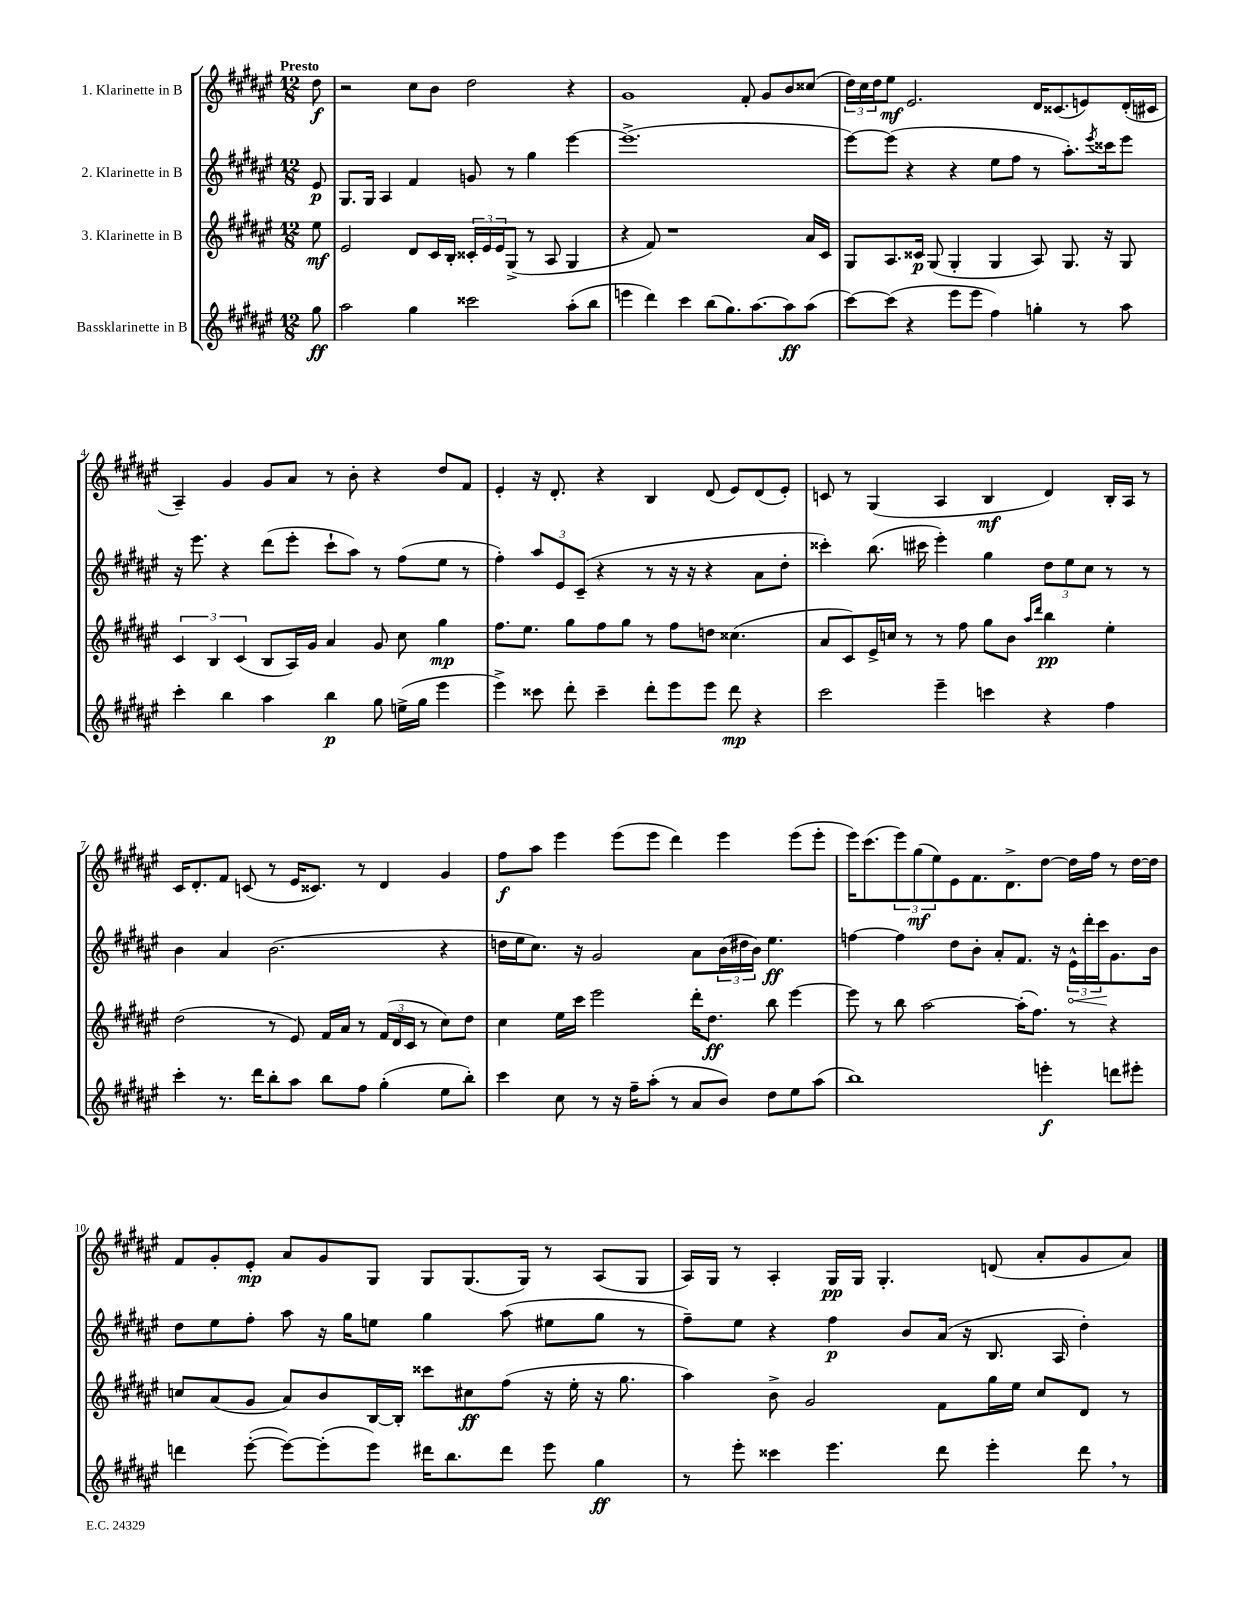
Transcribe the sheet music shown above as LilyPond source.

<<
\new StaffGroup <<
\new Staff = "s0" \with { instrumentName = "1. Klarinette in B" } {
    \clef treble \key fis \major \numericTimeSignature \time 12/8 \partial 8 \tempo "Presto"
    dis''8\f |
    r2 cis''8 b'8 dis''2 r4 |
    gis'1 fis'8-. gis'8 b'8 cisis''8( |
    \tuplet 3/2 { dis''16) cis''16 dis''16 } eis''8\mf eis'2. dis'16 cisis'8.( e'8) dis'16-.( cis'16 |
    ais4--) gis'4 gis'8 ais'8 r8 b'8-. r4 dis''8 fis'8 |
    eis'4-. r16 dis'8.-. r4 b4 dis'8( eis'8) dis'8( eis'8-.) |
    c'8 r8 gis4( ais4 b4\mf dis'4) b16-. ais16 r8 |
    cis'16 dis'8.-. fis'8 c'8( r8 eis'16 cisis'8.) r8 dis'4 gis'4 |
    fis''8\f ais''8 eis'''4 eis'''8( eis'''8 dis'''4) eis'''4 eis'''8( eis'''8-. |
    eis'''16) cis'''8.( \tuplet 3/2 { eis'''8) gis''8\mf( eis''8) } eis'8 fis'8. dis'8.-> dis''8~ dis''16 fis''16 r8 dis''16~ dis''16 |
    fis'8 gis'8-. eis'8-.\mp ais'8 gis'8 gis8 gis8 gis8.( gis16) r8 ais8( gis8 |
    ais16) gis16 r8 ais4-. gis16\pp gis16 gis4.-. d'8( ais'8-. gis'8 ais'8) \bar "|." |
}
\new Staff = "s1" \with { instrumentName = "2. Klarinette in B" } {
    \clef treble \key fis \major \numericTimeSignature \time 12/8 \partial 8
    eis'8\p |
    gis8. gis16 ais4 fis'4 g'8 r8 gis''4 eis'''4~ |
    eis'''1.->( |
    eis'''8~) eis'''8( r4 r4 eis''8 fis''8 r8 ais''8.-.) \acciaccatura { eis'''8 } cisis'''16 eis'''8 |
    r16 eis'''8. r4 dis'''8( eis'''8-. cis'''8-! ais''8) r8 fis''8( eis''8 r8 |
    fis''4-.) \tuplet 3/2 { ais''8 eis'8 cis'8--( } r4 r8 r16 r16 r4 ais'8 dis''8-. |
    cisis'''4-.) b''8.( cis'''16 eis'''4-.) gis''4 \tuplet 3/2 { dis''8 eis''8 cis''8 } r8 r8 |
    b'4 ais'4 b'2.( r4 |
    d''16 eis''16 cis''8.) r16 gis'2 ais'8 \tuplet 3/2 { b'16( dis''16 b'16) } eis''4.\ff |
    f''4~ f''4 dis''8 b'8-. ais'8-. fis'8. r16 \tuplet 3/2 { \once \override Hairpin.circled-tip = ##t eis'16-^\< dis'''16-. cis'''16\! } gis'8. b'16 |
    dis''8 eis''8 fis''8-. ais''8 r16 gis''16 e''8 gis''4 ais''8( eis''8 gis''8 r8 |
    fis''8--) eis''8 r4 fis''4\p b'8 ais'16( r16 b8. ais16 dis''4-.) \bar "|." |
}
\new Staff = "s2" \with { instrumentName = "3. Klarinette in B" } {
    \clef treble \key fis \major \numericTimeSignature \time 12/8 \partial 8
    eis''8\mf |
    eis'2 dis'8 cis'16 b16-. \tuplet 3/2 { cisis'16-. eis'16 eis'16 } gis8->( r8 ais8 gis4 |
    r4 fis'8) r1 ais'16 cis'16 |
    gis8 ais8. cisis'16\p gis8( gis4-. gis4 ais8) gis8. r16 gis8 |
    \tuplet 3/2 { cis'4 b4 cis'4( } b8 ais16) gis'16 ais'4 gis'8 cis''8 gis''4\mp |
    fis''8. eis''8. gis''8 fis''8 gis''8 r8 fis''8 d''8 cisis''4.( |
    ais'8 cis'8) eis'16-> c''16 r8 r8 fis''8 gis''8 b'8 \grace { ais''16 dis'''16 } b''4\pp eis''4-. |
    dis''2( r8 eis'8) fis'16 ais'16 r8 \tuplet 3/2 { fis'16( dis'16 cis'16 } r8 cis''8) dis''8 |
    cis''4 eis''16 cis'''16 eis'''2 dis'''16-. dis''8.\ff b''8 eis'''4~ |
    eis'''8 r8 b''8 ais''2~ ais''16-.( fis''8.) r8 r4 |
    c''8 ais'8( gis'8 ais'8) b'8 b16~ b16-. cisis'''8 cis''8\ff fis''8( r16 eis''16-. r16 gis''8. |
    ais''4) b'8-> gis'2 fis'8 gis''16 eis''16 cis''8 dis'8 r8 \bar "|." |
}
\new Staff = "s3" \with { instrumentName = "Bassklarinette in B" } {
    \clef treble \key fis \major \numericTimeSignature \time 12/8 \partial 8
    gis''8\ff |
    ais''2 gis''4 cisis'''2 ais''8-.( b''8 |
    e'''4 dis'''4) cis'''4 b''8( gis''8.) ais''8.~ ais''8\ff ais''8( |
    cis'''8~) cis'''8( r4 eis'''8 eis'''8 fis''4) g''4-. r8 ais''8 |
    cis'''4-. b''4 ais''4 b''4\p gis''8 e''16->( gis''16 eis'''4 |
    eis'''4->) cisis'''8 dis'''8-. cisis'''4-- dis'''8-. eis'''8 eis'''8 dis'''8\mp r4 |
    cis'''2 eis'''4-- c'''4 r4 fis''4 |
    cis'''4-. r8. dis'''16 b''8-. ais''8 b''8 fis''8 gis''4-.( eis''8 b''8-.) |
    cis'''4 cis''8 r8 r16 fis''16-- ais''8-.( r8 ais'8 b'8) dis''8 eis''8 ais''8( |
    b''1) e'''4-.\f d'''8 eis'''8-. |
    d'''4 eis'''8~-.( eis'''8~) eis'''8-.( eis'''8) dis'''16 b''8. dis'''8 eis'''8 gis''4\ff |
    r8 eis'''8-. cisis'''4 eis'''4. dis'''8 eis'''4-. dis'''8 \breathe r8 \bar "|." |
}
>>
>>
